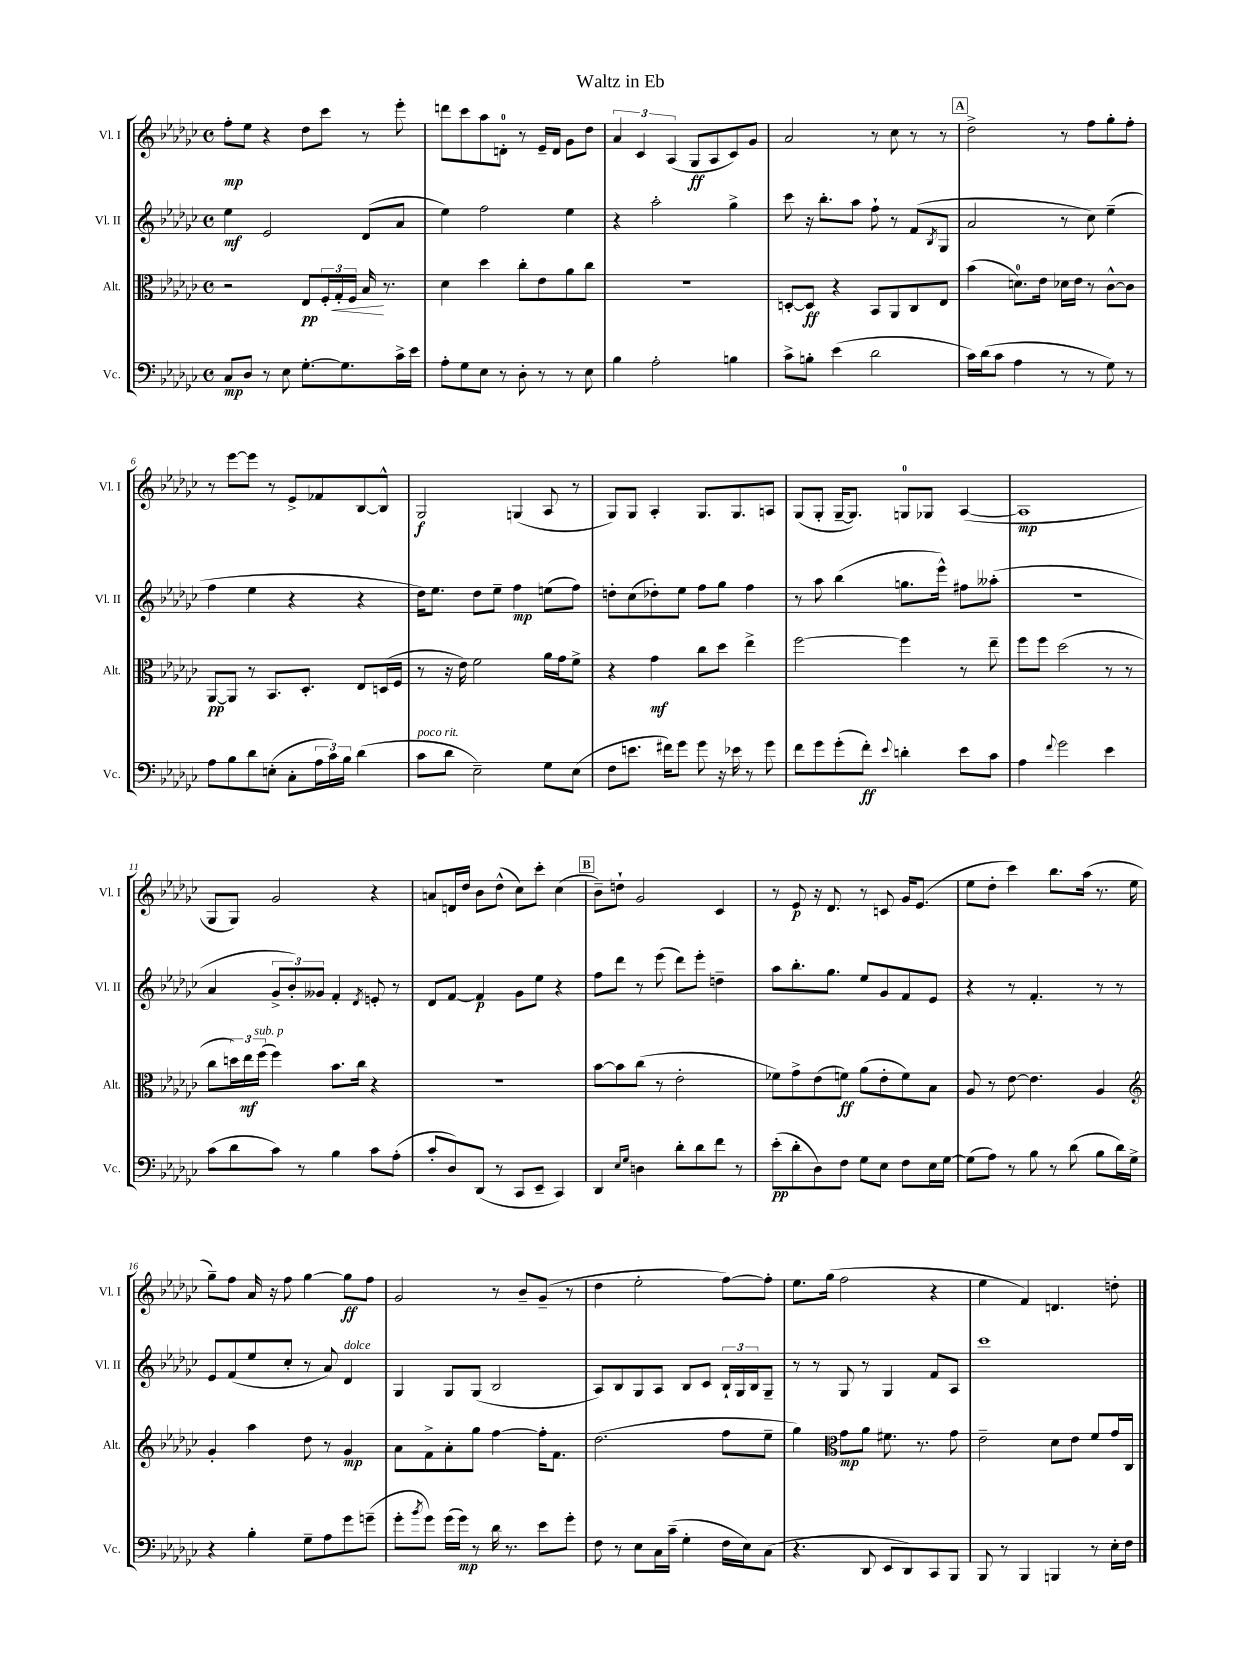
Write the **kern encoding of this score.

**kern	**kern	**kern	**kern
*staff4	*staff3	*staff2	*staff1
*clefF4	*clefC3	*clefG2	*clefG2
*k[b-e-a-d-g-c-]	*k[b-e-a-d-g-c-]	*k[b-e-a-d-g-c-]	*k[b-e-a-d-g-c-]
*M4/4	*M4/4	*M4/4	*M4/4
*met(c)	*met(c)	*met(c)	*met(c)
8C-	2r	4ee-	8ff'
8D-	.	.	8ee-
8r	.	2e-	4r
8E-	.	.	.
[8.G-'	8E-	.	8dd-
.	24F'	.	8ccc-
.	24G-'	.	.
8.G-]	.	.	.
.	24F	.	.
.	16B-	(8d-	8r
.	8.r	.	.
16c-^	.	8a-	8eee-'
16e-	.	.	.
=	=	=	=
8A-'	4d-	4ee-)	8ddd
8G-	.	.	8ccc-
8E-	4dd-	2ff	8aa-
8r	.	.	8d'
8D-'	8cc-'	.	8r
8r	8e-	.	16e-~
.	.	.	16d
8r	8a-	4ee-	8g-
8E-	8cc-	.	8dd-
=	=	=	=
4B-	1r	4r	6a-
.	.	.	6c-
2A-'	.	2aa-'	.
.	.	.	(6A-
.	.	.	8G-
.	.	.	8A-
4B	.	4gg-^	8c-)
.	.	.	8g-
=	=	=	=
8c-^	[8D'	8ccc-	2a-
8B'	8D]	16r	.
.	.	8.bb-'	.
(4e-	4r	.	.
.	.	8aa-	.
2d-	8BB-	8ff`	8r
.	8AA-	8r	8cc-
.	8C-	(8f	8r
.	.	8qB-	.
.	8E-	8G-	8r
=	=	=	=
16c-)	(4b-	2a-	2dd-^
(16d-	.	.	.
8c-	.	.	.
4A-	8.d)	.	.
.	16e-	.	.
8r	16d-	8r	8r
.	16e-	.	.
8r	8r	8cc-)	8ff
8G-)	[8c-^^	(4ee-~	8gg-'
8r	8c-]	.	8ff'
=	=	=	=
8A-	[8AA-	4ff	8r
8B-	8AA-]	.	[8eee-
8d-	8r	4ee-	8eee-]
(8E'	8.BB-	.	8r
8C-'	.	4r	8e-^
.	8.D-'	.	.
24A-	.	.	8f-
24c-)	.	.	.
24B-	.	.	.
(4d-	8E-	4r	[8B-
.	(16D	.	8B-^^]
.	16F	.	.
=	=	=	=
8c-	8r	16dd-)	2G-
.	.	8.ee-	.
8d-	16r	.	.
.	16e-)	.	.
2E-~)	2f	8dd-	.
.	.	8ee-~	.
.	.	4ff	(4G
8G-	16a-	(8ee	8A-
.	16g-	.	.
(8E-	8f^	8ff)	8r
=	=	=	=
8F	4r	8dd'	8G-)
8.e	.	(8cc-	8G-
.	4g-	8dd-')	4A-'
16f#)	.	.	.
8g-	.	8ee-	.
8g-	8cc-	8ff	8.G-
16r	8dd-	8gg-	.
16e-	.	.	8.G-
8r	4ee-^	4ff	.
8g-	.	.	8A
=	=	=	=
8f	[2ff	8r	(8G-
8g-	.	8aa-	8G-'
(8g-'	.	(4bb-	[16G-~
.	.	.	8.G-])
8f')	.	.	.
8qqe-	.	.	.
4d'	4ff]	8.gg	8G
.	.	.	8G-
.	.	16eee-^^)	.
8e-	8r	8ff#	([4A-
8c-	8ee-~	(8aa--'	.
=	=	=	=
4A-	8ff	1r	1A-]
.	8ff	.	.
8qqf	.	.	.
2g-	(2dd-	.	.
4e-	8r	.	.
.	8r	.	.
=	=	=	=
(8c-	8cc-	4a-	8G-
8d-	24dd)	.	8G-)
.	24ee-	.	.
.	(24ff	.	.
8c-)	4ff)	12g-^	2g-
.	.	12b-')	.
8r	.	.	.
.	.	12g--	.
4B-	8.b-	4f'	.
.	16cc-	.	.
.	.	8qd-	.
8c-	4r	8e'	4r
(8A-'	.	8r	.
=	=	=	=
8c-'	1r	8d-	8a
8D-)	.	[8f	16d
.	.	.	16dd-
(8DD-	.	4f]	8b-
8r	.	.	(8dd-^^
8CC-	.	8g-	8cc-)
8EE-~	.	8ee-	8ccc-'
4CC-)	.	4r	(4cc-
=	=	=	=
4DD-	[8b-	8ff	8b-~)
.	8b-]	8ddd-	8dd`
16qqE-	.	.	.
16qqG-	.	.	.
4D	(8cc-	8r	2g-
.	8r	(8eee-	.
8d-'	2e-'	8ddd-)	.
8d-	.	8eee-'	.
8f	.	4dd~	4c-
8r	.	.	.
=	=	=	=
(8e-'	8f-)	8aa-	8r
8d-'	8g-^	8.bb-'	8e-
8D-)	(8e-	.	16r
.	.	8.gg-	8.d-
8F	8f)	.	.
8G-	(8a-	8ee-	8r
8E-	8e-'	8g-	8c
8F	8f)	8f	16g-
.	.	.	(8.e-
16E-	8B-	8e-	.
[16G-	.	.	.
=	=	=	=
(8G-]	8A-	4r	8ee-
8A-)	8r	.	8dd-'
8r	[8e-	8r	4ccc-)
8B-	4.e-]	4.f'	.
8r	.	.	8.bb-
(8d-	.	.	.
.	.	.	(16aa-
8B-	4A-	8r	8.r
16d-)	.	8r	.
16G-^	.	.	16ee-
=	=	=	=
*	*clefG2	*	*
4r	4g-'	8e-	8gg-~)
.	.	(8f	8ff
4B-'	4aa-	8ee-	16a-
.	.	.	16r
.	.	8cc-'	8ff
8G-~	8dd-	8r	[4gg-
8A-	8r	8a-)	.
8g-	4g-	4d-	8gg-]
(8g~	.	.	8ff
=	=	=	=
8g-'	8a-	4G-	2g-
8qb-	.	.	.
8g-)	8f^	.	.
(16g-	8a-'	8G-	.
16g-)	.	.	.
8r	8gg-	(8G-	.
16d-	[4ff	2B-	8r
8.r	.	.	.
.	.	.	8b-~
8e-	16ff']	.	(8g-~
.	8.f	.	.
8g-'	.	.	8r
=	=	=	=
8F	(2.dd-	8A-)	4dd-
8r	.	8B-	.
8E-	.	8G-	2ee-'
16C-	.	8A-	.
(16c-~	.	.	.
4G-'	.	8B-	.
.	.	8c-	.
16F	8ff	24B-`	[8ff)
.	.	24G-	.
16E-)	.	.	.
.	.	24B-	.
(8C-	8ee-~	8G-~	8ff']
=	=	=	=
4.r	4gg-)	8r	8.ee-
.	.	8r	.
.	.	.	(16gg-
*	*clefC3	*	*
.	8g-	8G-	2ff
8DD-	8a-	8r	.
8EE-	8.f#	4G-	.
8DD-)	.	.	.
.	8.r	.	.
8CC-	.	8f	4r
8BBB-	8g-	8A-	.
=	=	=	=
8BBB-	2e-~	1ccc-	4ee-
8r	.	.	.
4BBB-	.	.	4f)
4BBB	8d-	.	4.d
.	8e-	.	.
8r	8f	.	.
16E-'	16g-	.	8dd'
16F	16C-	.	.
==	==	==	==
*-	*-	*-	*-
